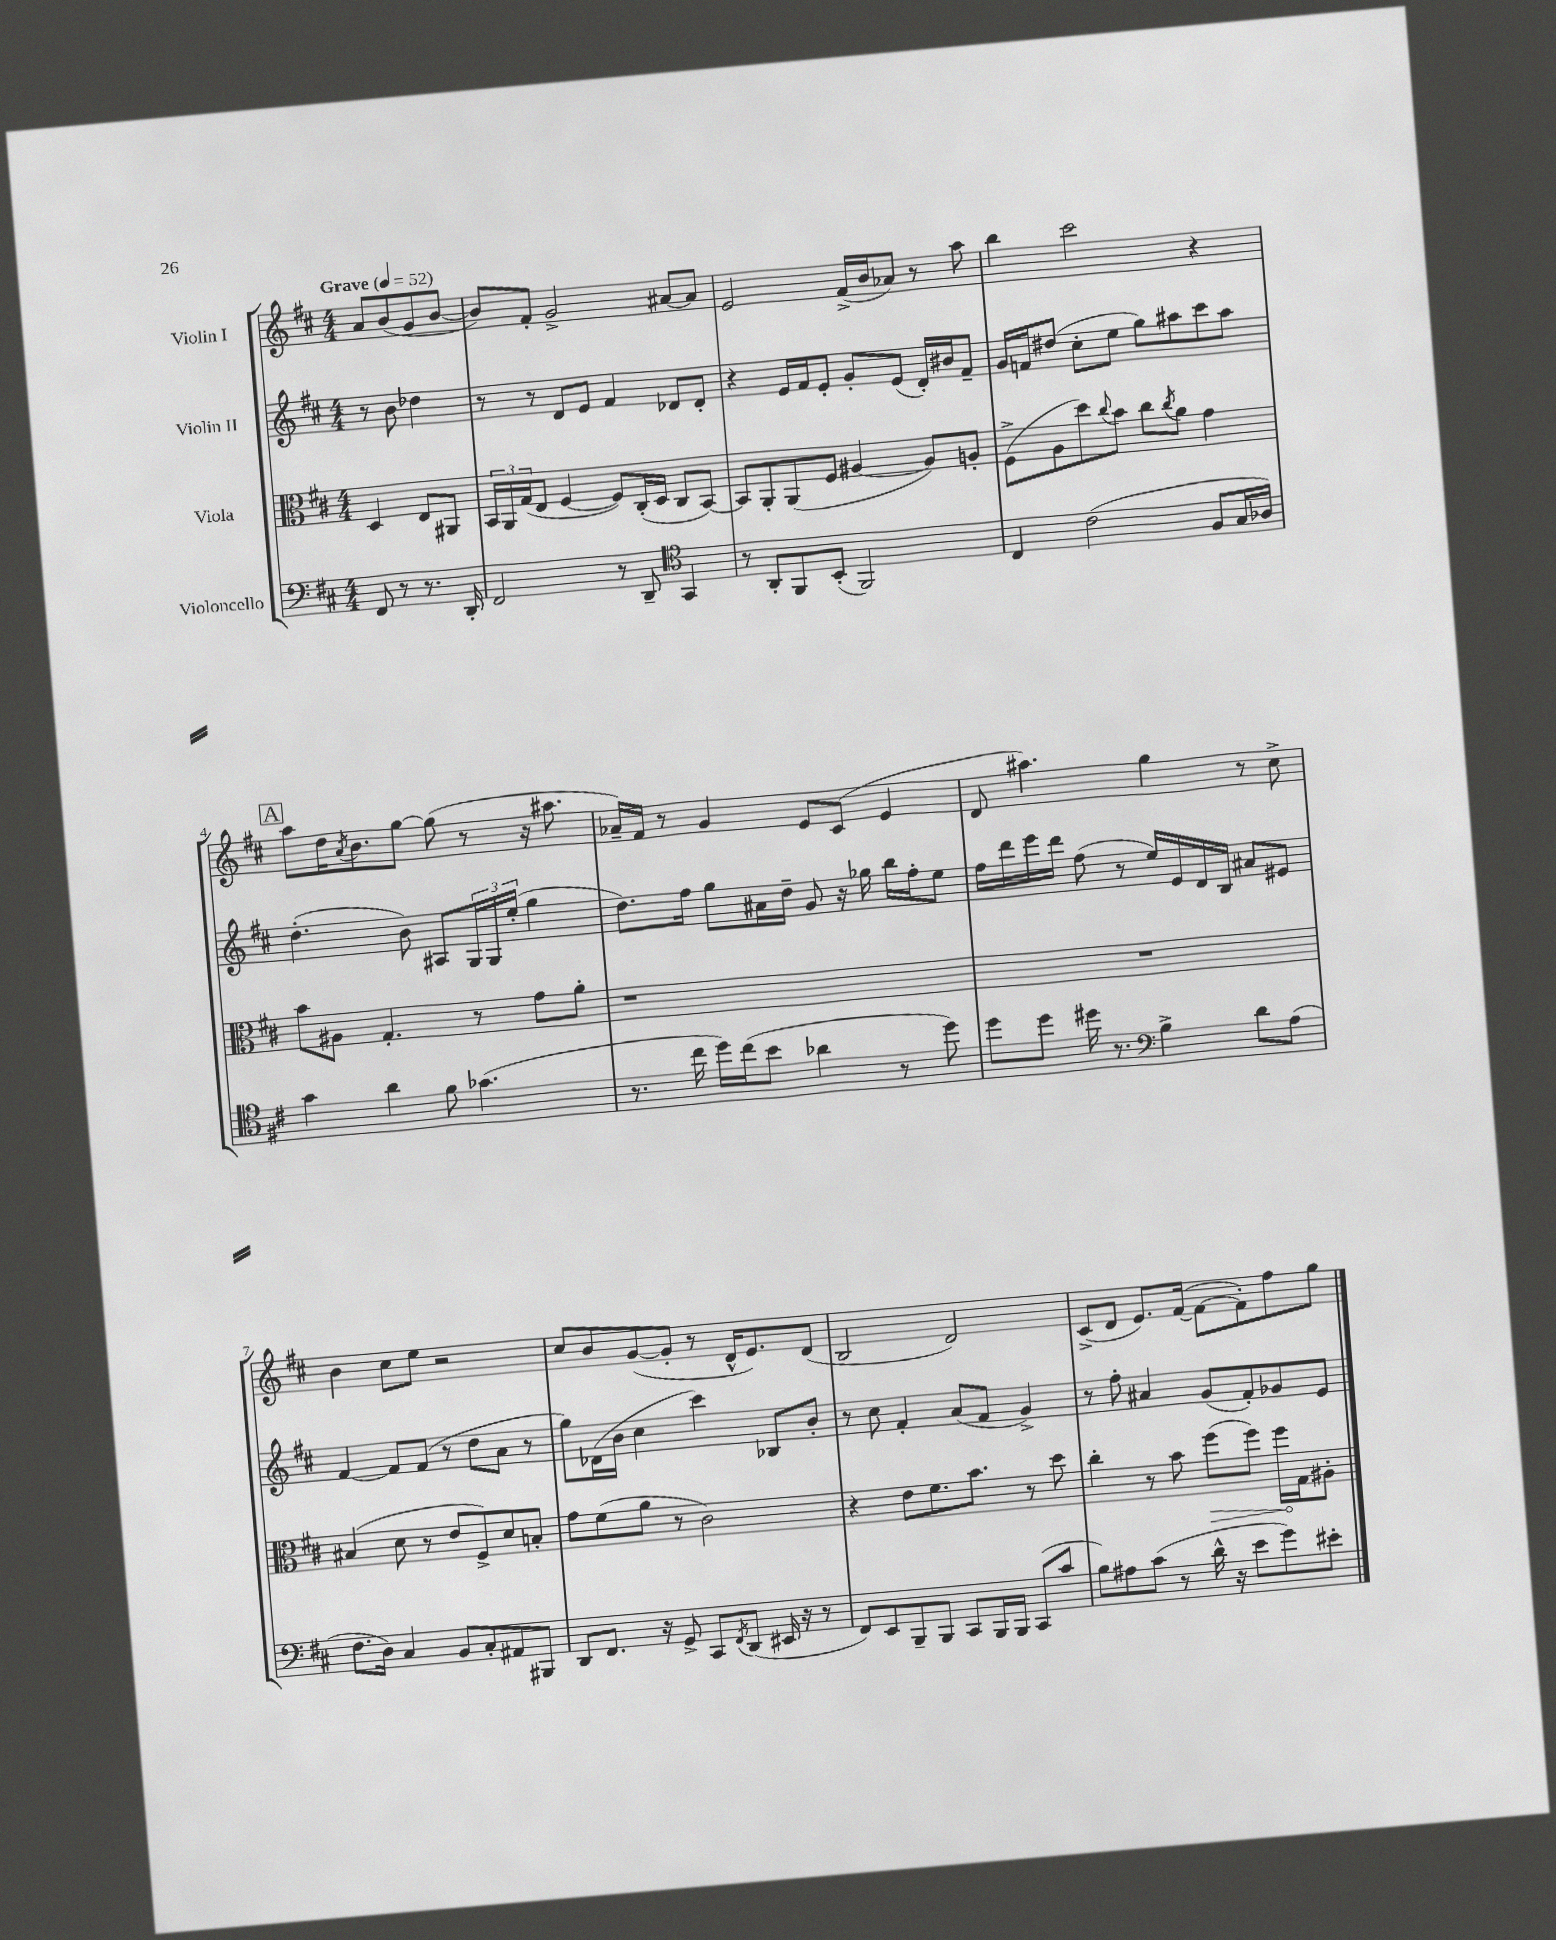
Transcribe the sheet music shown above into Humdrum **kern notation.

**kern	**kern	**dynam	**kern	**kern
*part4	*part3	*part3	*part2	*part1
*staff4	*staff3	*staff3	*staff2	*staff1
*I"Violoncello	*I"Viola	*	*I"Violin II	*I"Violin I
*clefF4	*clefC3	*	*clefG2	*clefG2
*k[f#c#]	*k[f#c#]	*	*k[f#c#]	*k[f#c#]
*M4/4	*M4/4	*	*M4/4	*M4/4
*MM52	*MM52	*	*MM52	*MM52
=	=	=	=	=
!	!	!	!	!LO:TX:a:B:t=Grave
8FF#/	4D/	.	8r	8a/L
8r	.	.	8b\	(8b/
8.r	8E/L	.	4dd-X\	8g/
.	8AA#X/J	.	.	[8b/J
16DD'/	.	.	.	.
=1	=1	=1	=1	=1
2FF#/	24BB/LL	.	8r	8b/L])
.	24AA/	.	.	.
.	(24G/J	.	.	.
.	8E/J	.	8r	8f#'/J
.	[4F#/	.	8d/L	2g^/
.	.	.	8e/J	.
8r	8F#/L])	.	4f#/	.
8DD~/	(16C#'/L	.	.	.
.	16D/JJ	.	.	.
*clefC4	*	*	*	*
4GG/	8C#/L	.	8d-X/L	[8a#X/L
.	[8BB/J)	.	8d-'/J	8a#/J]
=2	=2	=2	=2	=2
8r	8BB/L]	.	4r	2e/
8AA'/L	8AA'/	.	.	.
8FF#/	(8AA/	.	16e/LL	.
.	.	.	16f#/J	.
(8BB'/J	8F#/J	.	8e'/J	.
2FF#/)	[4A#X/	.	8g'/L	(16f#^/LL
.	.	.	.	16b/J
.	.	.	(8e/J	8a-X/J)
.	8A#/L])	.	16d'/LL)	8r
.	.	.	16b#X/J	.
.	8An'/J	.	8f#~/J	8aa\
=3	=3	=3	=3	=3
4C#/	(8F#^\L	.	16g/LL	4bb\
.	.	.	16fn/J	.
.	8A\	.	(8dd#X/J	.
(2c#\	8dd\)	.	8cc#'\L	2ccc#\
.	8qqcc#/	.	.	.
.	8b\J	.	8ee\J	.
.	8cc#\L	.	8gg\L)	.
.	8qcc#/	.	.	.
.	8a\J	.	8aa#X\	.
8F#/L	4g\	.	8ccc#\	4r
16G/L	.	.	8aa#\J	.
16A-X/JJ)	.	.	.	.
!!LO:LB:g=z
!!LO:REH:place=s1:t=A
=4	=4	=4	=4	=4
4g\	8b\L	.	(4.dd'\	8aa\L
.	8A#X\J	.	.	16dd\K
.	.	.	.	8qa/
.	.	.	.	8.b\
4a\	4.G'/	.	.	.
.	.	.	8b\)	[8gg\J
8f#\	.	.	8A#X/L	(8gg\]
(4.g-X\	8r	.	24G/L	8r
.	.	.	24G/	.
.	.	.	(24ee'/JJ	.
.	8g\L	.	4gg\	16r
.	.	.	.	8.aa#X\
.	8a'\J	.	.	.
=5	=5	=5	=5	=5
8.r	1r	.	8.dd\L)	16a-X~/LL)
.	.	.	.	16f#/JJ
.	.	.	.	8r
16cc#\	.	.	16ff#\Jk	.
16dd\LL)	.	.	8gg\L	4g/
(16cc#\J	.	.	.	.
8b\J	.	.	16a#X\L	.
.	.	.	16dd~\JJ	.
4a-X\	.	.	8g/	8e/L
.	.	.	16r	(8c#/J
.	.	.	16gg-X\	.
8r	.	.	16bb\LL	4e/
.	.	.	16ff#'\J	.
8dd\)	.	.	8ee\J	.
=6	=6	=6	=6	=6
8dd\L	1r	.	16ff#\LL	8d/
.	.	.	16ddd\	.
8dd\J	.	.	16eee\	4.aa#X\)
.	.	.	16ddd\JJ	.
16dd#X\	.	.	(8ff#\	.
8.r	.	.	.	.
.	.	.	8r	.
*clefF4	*	*	*	*
4B^\	.	.	16ee/LL)	4gg\
.	.	.	16e/	.
.	.	.	16d/	.
.	.	.	16B/JJ	.
8d\L	.	.	8a#X/L	8r
(8A\J	.	.	8e#X/J	8cc#^\
!!LO:LB:g=z
=7	=7	=7	=7	=7
8.F#\L	(4B#X/	.	[4f#/	4b\
16D\Jk)	.	.	.	.
4C#/	8d\	.	8f#/L]	8cc#\L
.	8r	.	(8f#/J	8ee\J
8BB/L	8e/L	.	8r	2r
8C#'/	8F#^/)	.	8dd\L	.
8AA#X/	8d/	.	8a\J	.
8BBB#X/J	8Bn'/J	.	8r	.
=8	=8	=8	=8	=8
8DD/L	8g\L	.	8gg\L)	8cc#/L
8.FF#/J	(8f#\	.	(16d-X\L	8b/
.	.	.	16b\JJ	.
.	8a\J	.	4cc#\	([8g/
16r	.	.	.	.
8GG^/	8r	.	.	8g'/J]
8CC#/L	2c#\)	.	4ccc#\)	8r
8qFF#/	.	.	.	.
(8DD/J	.	.	.	16d^^/KL
.	.	.	.	8.e/)
16EE#X/	.	.	8B-X/L	.
16r	.	.	.	.
8r	.	.	8b'/J	(8d/J
=9	=9	=9	=9	=9
8FF#/L)	4r	.	8r	2B/
8EE/	.	.	8cc#\	.
8BBB~/	8e\L	.	4f#'/	.
8BBB/J	8.f#\	.	.	.
8CC#/L	.	.	(8a/L	2d/)
.	8.b\J	.	.	.
16BBB/L	.	.	8f#/J	.
16BBB/JJ	.	.	.	.
(8CC#/L	8r	.	4g^/)	.
8c#/J	8dd\	.	.	.
=10	=10	=10	=10	=10
8B\L)	4cc#'\	.	8r	(8c#^/L
8A#X\	.	.	8ff#'\	8d/J
(8c#\J	8r	.	4a#X/	8.e/L)
8r	8b\	.	.	.
.	.	.	.	([16f#/Jk
!	!	!LO:HP:b	!	!
16d^^\	(8ff#\L	>	(8g/L	8f#\L_
16r	.	.	.	.
8e\L	8ff#\J)	.	8f#'/)	8f#'\])
8g\)	16ff#\LL	.	8g-X/	8ff#\
.	16G\J	]	.	.
8e#X'\J	8A#X'\J	.	8e/J	8gg\J
==	==	==	==	==
*-	*-	*-	*-	*-
